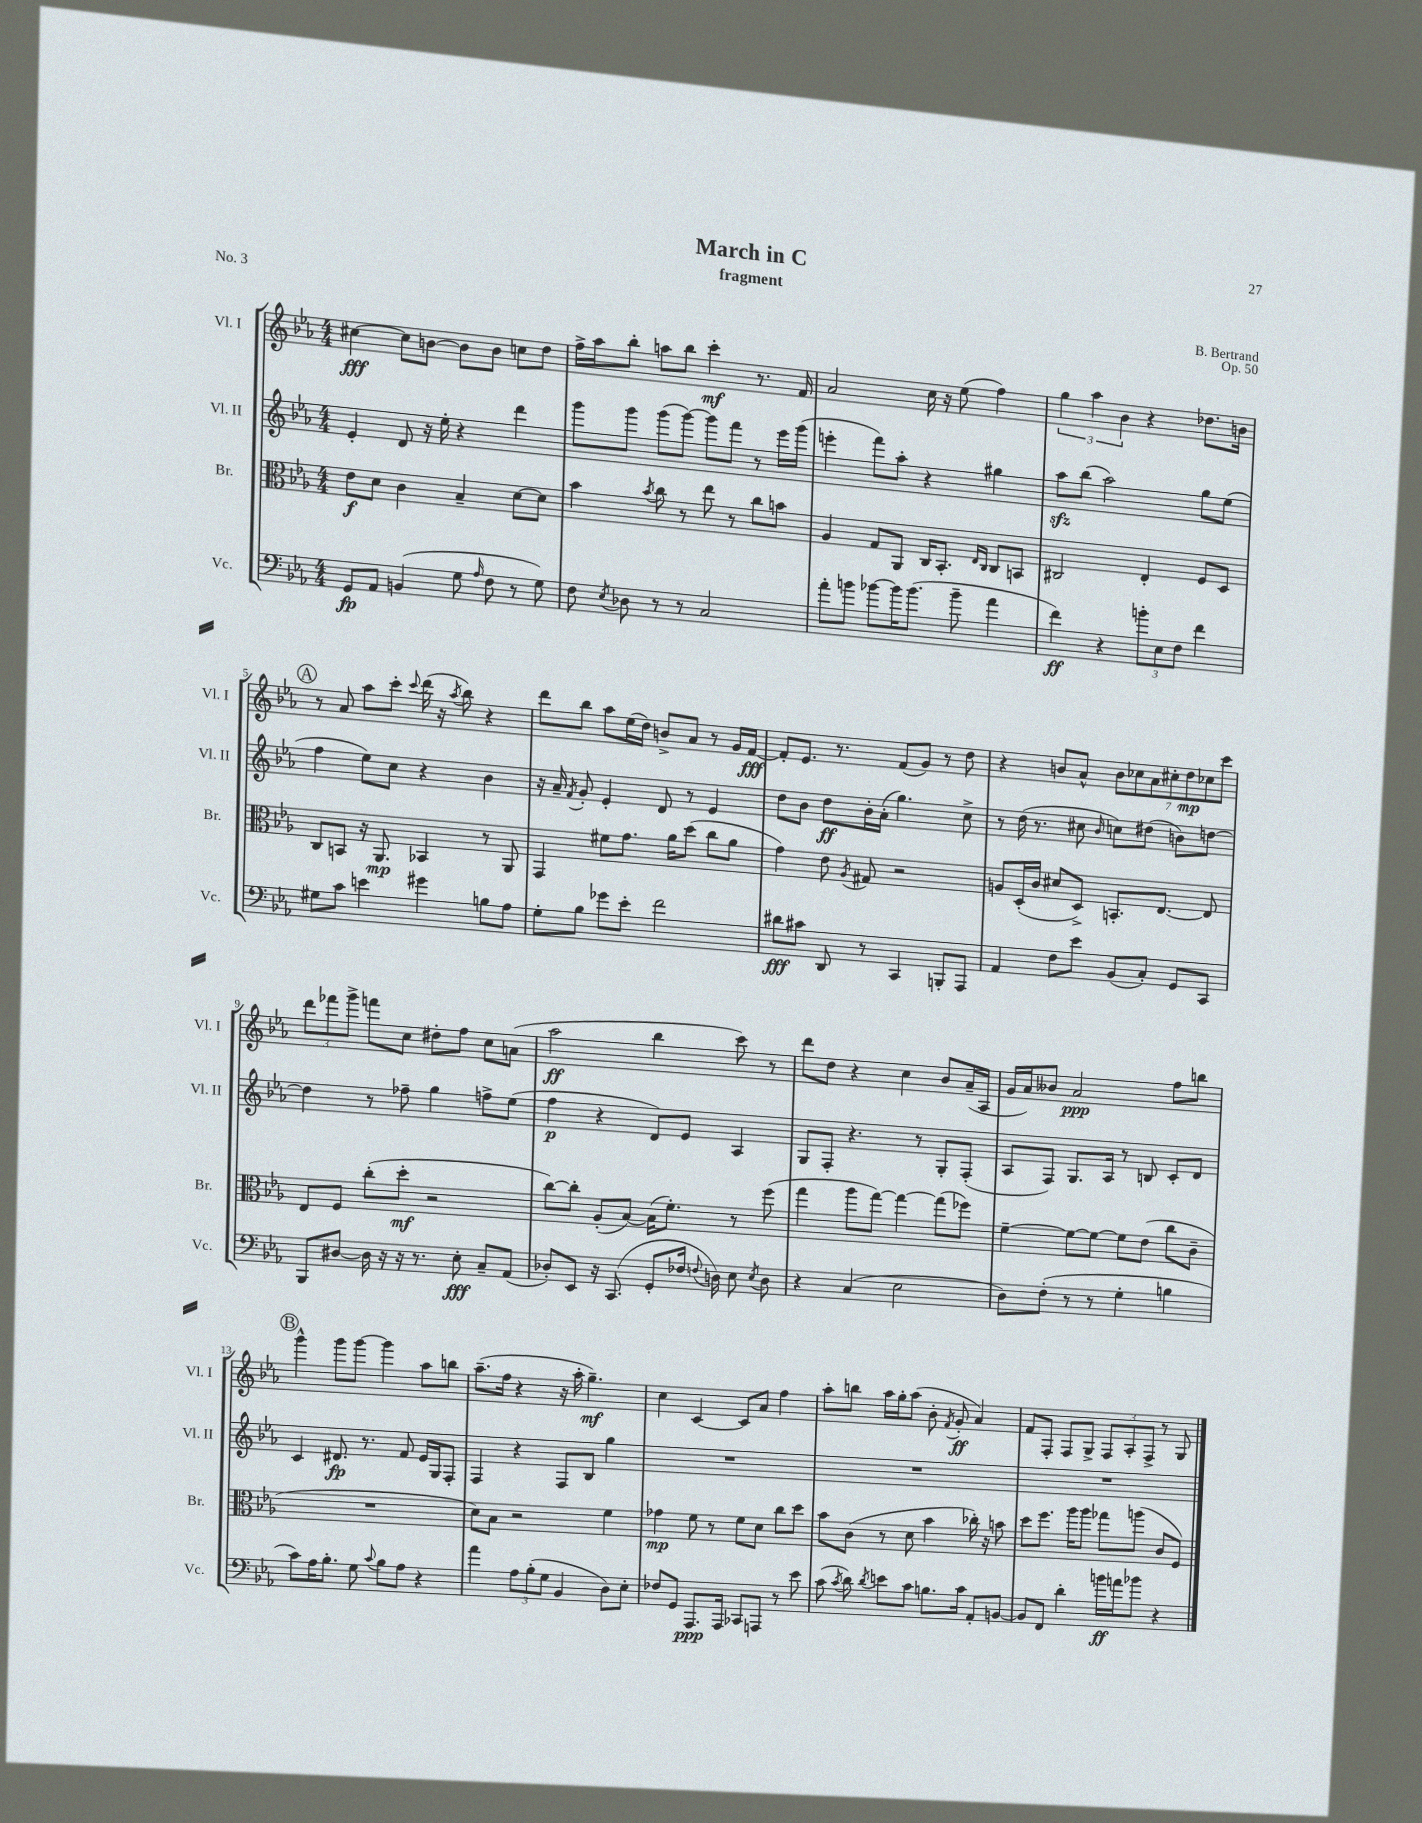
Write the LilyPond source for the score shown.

\header { title = "March in C" composer = "B. Bertrand" subtitle = "fragment" opus = "Op. 50" piece = "No. 3" }
<<
\new StaffGroup <<
\new Staff = "s0" \with { instrumentName = "Vl. I" shortInstrumentName = "Vl. I" } {
    \clef treble \key ees \major \numericTimeSignature \time 4/4
    \autoBeamOff cis''4~\fff cis''8[ b'8]~ b'8[ b'8] c''8[ d''8] |
    f''16[-> aes''16 bes''8]-. a''8[ bes''8] c'''4-.\mf r8. f'16 |
    aes'2 c''16 r16 ees''8( f''4) |
    \tuplet 3/2 { g''4 aes''4 bes'4 } r4 des''8.[ b'16] |
    \mark \markup { \circle "A" } r8 aes'8 aes''8[ c'''8]-. \appoggiatura { c'''8 } d'''16( r16 \acciaccatura { aes''8 } bes''8) r4 |
    d'''8[ bes''8] aes''8[ ees''16( d''16]) b'8[-> aes'8] r8 g'16[ f'16]~\fff |
    f'8[-. ees'8.] r8. f'8[( g'8]) r8 d''8 |
    r4 b'8[ aes'8]-^ \tuplet 7/4 { b'8[ ces''8 aes'8 cis''8-. d''8\mp ces''8 c'''8] } |
    \tuplet 3/2 { d'''8[ fes'''8 g'''8]-> } f'''8[ c''8] dis''8[-. f''8] c''8[ a'8]( |
    aes''2\ff bes''4 c'''8) r8 |
    d'''8[ d''8] r4 c''4 bes'8[ aes'16--( aes16] |
    g'16[ aes'16) beses'8] aes'2\ppp f''8[ b''8] |
    \mark \markup { \circle "B" } g'''4-^ g'''8[ g'''8]~ g'''4 aes''8[ b''8] |
    aes''8.[--( f''16] r4 r16 aes''16-. g''4.--\mf) |
    c''4 c'4~ c'8[ aes'8] f''4 |
    aes''8[-. b''8] aes''16[ g''16-. aes''8]( bes'8-. \acciaccatura { f'8 } g'8-.\ff aes'4) |
    f'8[ f8]-. f8[ g8]-> \tuplet 3/2 { f8[ aes8-. f8]-> } r8 g8 \bar "|." |
}
\new Staff = "s1" \with { instrumentName = "Vl. II" shortInstrumentName = "Vl. II" } {
    \clef treble \key ees \major \numericTimeSignature \time 4/4
    \autoBeamOff ees'4-. d'8 r16 ees''16-. r4 d'''4 |
    g'''8[ g'''8] g'''8[( g'''8]~) g'''8[ f'''8] r8 ees'''16[ g'''16]( |
    e'''4-. f'''8[) aes''8]-. r4 gis''4 |
    aes''8[\sfz bes''8]( aes''2) g''8[ ees''8]( |
    \mark \markup { \circle "A" } f''4 ees''8[) c''8] r4 bes'4 |
    r16 aes'16-- \acciaccatura { f'8 } g'8-. ees'4-. d'8 r8 ees'4 |
    d''8[ bes'8] d''8[\ff bes'16-. aes'16]-.( g''4.) c''8-> |
    r8 d''16( r8. cis''8 \grace { bes'16 } c''8[) dis''8]( b'8[) d''8]~ |
    d''4 r8 fes''8-- g''4 f''8[-> ees''8]( |
    f''4\p r4 d'8[) ees'8] aes4 |
    g8[ f8]-. r4. r8 g8[-. f8]-.( |
    aes8[ f8]) g8.[ aes16] r8 b8 c'8[-. d'8] |
    \mark \markup { \circle "B" } c'4 dis'8.\fp r8. f'8 ees'16[ g16 f8]-. |
    f4 r4 f8[ bes8] g''4 |
    R1 |
    R1 |
    R1 \bar "|." |
}
\new Staff = "s2" \with { instrumentName = "Br." shortInstrumentName = "Br." } {
    \clef alto \key ees \major \numericTimeSignature \time 4/4
    \autoBeamOff ees'8[\f d'8] c'4 bes4-- d'8[~ d'8] |
    bes'4 \acciaccatura { bes'8 } c''8 r8 ees''8 r8 c''8[ b'8] |
    aes4 g8[ aes,8] c16[ bes,8.]-. \grace { ees16[ c16] } c8[ b,8] |
    cis2 ees4-. f8[ d8] |
    \mark \markup { \circle "A" } c8[ b,8] r16 aes,8.\mp bes,4 r8 aes,8 |
    g,4 fis'8[ g'8.] aes'16[ d''8]( c''8[ aes'8] |
    g'4) ees'8 \acciaccatura { aes8 } gis8 r2 |
    a8[ d16-.( c'16] dis'8[ d8]->) b,8.[-. ees8.]~ ees8 |
    ees8[ f8] c''8[-.( d''8]-.\mf r2 |
    c''8[~) c''8]-. aes8[-.( bes8]~) bes16[( f'8.]-.) r8 f''8( |
    g''4 aes''8[ g''8]~) g''4~ g''8[( fes''8]) |
    f'4~-- f'8[~ f'8]~ f'8[ ees'8]( c''8[ c'8]-- |
    \mark \markup { \circle "B" } R1 |
    d'8[) bes8] r2 f'4 |
    ges'4\mp f'8 r8 f'8[ d'8] c''8[ d''8] |
    bes'8[ c'8]( r8 d'8 bes'4 ces''16-.) r16 b'8 |
    d''8[ f''8.] aes''16[ aes''8] ges''8[ a''8]( c'8[ f8]) \bar "|." |
}
\new Staff = "s3" \with { instrumentName = "Vc." shortInstrumentName = "Vc." } {
    \clef bass \key ees \major \numericTimeSignature \time 4/4
    \autoBeamOff g,8[\fp aes,8] b,4( g8 \grace { aes16 } f8 r8 g8) |
    f8 \acciaccatura { ees8 } des8 r8 r8 c2 |
    aes'8[-. b'8] bes'8[~ bes'16 bes'8.]( bes'8-- aes'4 |
    f'4\ff) r4 \tuplet 3/2 { b'8[-. ees8 f8] } f'4 |
    \mark \markup { \circle "A" } gis8[ c'8] e'4 gis'4 b8[ aes8] |
    g8[-. bes8] ges'8[ ees'8]-. f'2 |
    dis'8[\fff cis'8] d,8 r8 c,4 b,,8[-. aes,,8] |
    aes,4 f8[ ees'8] bes,8[( c8]-.) g,8[ c,8] |
    bes,,8[ dis8]~ dis16 r16 r16 r8. ees8-.\fff c8[-- aes,8]( |
    des8[-.) ees,8] r16 c,8.( g,8[-. fes16] \appoggiatura { f8 } d16) ees8 \acciaccatura { ees8 } d8 |
    r4 c4( ees2 |
    d8[) f8]-.( r8 r8 g4-. b4 |
    \mark \markup { \circle "B" } c'8[) aes16 bes8.]-. g8 \appoggiatura { c'8 } bes8[ aes8] r4 |
    aes'4 \tuplet 3/2 { aes8[ bes8-.( g8] } bes,4 d8[) ees8]-. |
    fes8[ g,8] aes,,8.[\ppp aes,,16] ces,8[ a,,8] r8 ees'8 |
    c'8( \acciaccatura { c'8 } d'8) \acciaccatura { d'8 } e'8[ c'8] b8.[ c'16] aes,8[-. b,8]~ |
    b,8[ f,8] d'4-. b'16[\ff a'16 bes'8] r4 \bar "|." |
}
>>
>>
